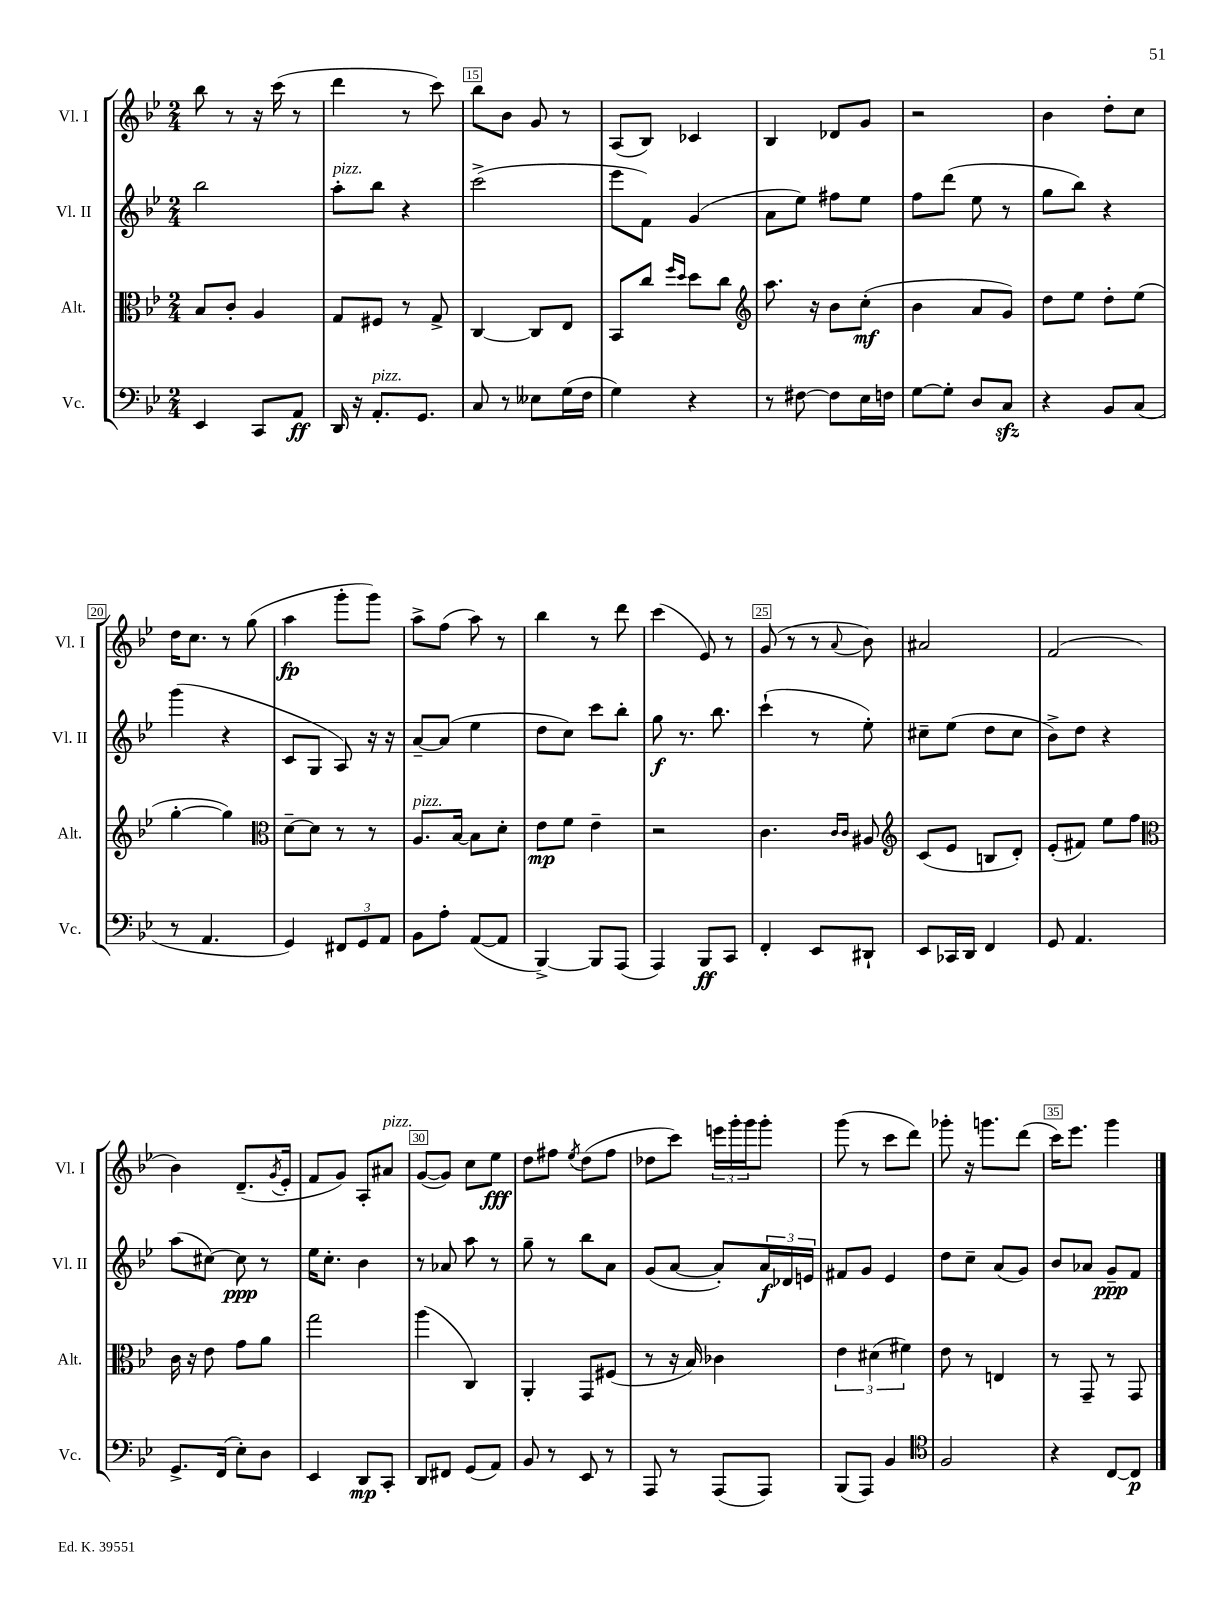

**kern	**dynam	**kern	**dynam	**kern	**dynam	**kern	**dynam
*part4	*part4	*part3	*part3	*part2	*part2	*part1	*part1
*staff4	*staff4	*staff3	*staff3	*staff2	*staff2	*staff1	*staff1
*I"Vc.	*	*I"Alt.	*	*I"Vl. II	*	*I"Vl. I	*
*I'Vc.	*	*I'Alt.	*	*I'Vl. II	*	*I'Vl. I	*
*clefF4	*	*clefC3	*	*clefG2	*	*clefG2	*
*k[b-e-]	*	*k[b-e-]	*	*k[b-e-]	*	*k[b-e-]	*
*M2/4	*	*M2/4	*	*M2/4	*	*M2/4	*
=13	=13	=13	=13	=13	=13	=13	=13
4EE-/	.	8B-/L	.	2bb-\	.	8bb-\	.
.	.	8c'/J	.	.	.	8r	.
8CC/L	.	4A/	.	.	.	16r	.
.	.	.	.	.	.	(16ccc\	.
8AA/J	ff	.	.	.	.	8r	.
=14	=14	=14	=14	=14	=14	=14	=14
!	!	!	!	!LO:TX:a:i:t=pizz.	!	!	!
16DD/	.	8G/L	.	8aa'\L	.	4ddd\	.
16r	.	.	.	.	.	.	.
!LO:TX:a:i:t=pizz.	!	!	!	!	!	!	!
8.AA'/L	.	8F#X/J	.	8bb-\J	.	.	.
.	.	8r	.	4r	.	8r	.
8.GG/J	.	.	.	.	.	.	.
.	.	8G^/	.	.	.	8ccc\)	.
=15	=15	=15	=15	=15	=15	=15	=15
8C/	.	[4C/	.	(2ccc^\	.	8bb-\L	.
8r	.	.	.	.	.	8b-\J	.
8E--X\L	.	8C/L]	.	.	.	8g/	.
(16G\L	.	8E-/J	.	.	.	8r	.
16F\JJ	.	.	.	.	.	.	.
=16	=16	=16	=16	=16	=16	=16	=16
4G\)	.	8BB-/L	.	8eee-\L	.	(8A/L	.
.	.	8cc/J	.	8f\J)	.	8B-/J)	.
.	.	16qqff/LL	.	.	.	.	.
.	.	16qqdd/JJ	.	.	.	.	.
4r	.	8dd\L	.	(4g/	.	4c-X/	.
.	.	8cc\J	.	.	.	.	.
=17	=17	=17	=17	=17	=17	=17	=17
*	*	*clefG2	*	*	*	*	*
8r	.	8.aa\	.	8a\L	.	4B-/	.
[8F#X\	.	.	.	8ee-\J)	.	.	.
.	.	16r	.	.	.	.	.
8F#\L]	.	8b-\L	.	8ff#X\L	.	8d-X/L	.
16E-\L	.	(8cc'\J	mf	8ee-\J	.	8g/J	.
16Fn\JJ	.	.	.	.	.	.	.
=18	=18	=18	=18	=18	=18	=18	=18
[8G\L	.	4b-\	.	8ff\L	.	2r	.
8G'\J]	.	.	.	(8ddd\J	.	.	.
8D/L	.	8a/L	.	8ee-\	.	.	.
8Czz/J	.	8g/J)	.	8r	.	.	.
=19	=19	=19	=19	=19	=19	=19	=19
4r	.	8dd\L	.	8gg\L	.	4b-\	.
.	.	8ee-\J	.	8bb-\J)	.	.	.
8BB-/L	.	8dd'\L	.	4r	.	8dd'\L	.
(8C/J	.	(8ee-\J	.	.	.	8cc\J	.
!!LO:LB:g=z
=20	=20	=20	=20	=20	=20	=20	=20
8r	.	[4gg'\	.	(4ggg\	.	16dd\KL	.
.	.	.	.	.	.	8.cc\J	.
4.AA/	.	.	.	.	.	.	.
.	.	4gg\])	.	4r	.	8r	.
.	.	.	.	.	.	(8gg\	.
=21	=21	=21	=21	=21	=21	=21	=21
*	*	*clefC3	*	*	*	*	*
4GG/)	.	[8d~\L	.	8c/L	.	4aa\	fp
.	.	8d\J]	.	8G/J	.	.	.
12FF#X/L	.	8r	.	8A/)	.	8ggg'\L	.
12GG/	.	.	.	.	.	.	.
.	.	8r	.	16r	.	8ggg\J)	.
12AA/J	.	.	.	.	.	.	.
.	.	.	.	16r	.	.	.
=22	=22	=22	=22	=22	=22	=22	=22
!	!	!LO:TX:a:i:t=pizz.	!	!	!	!	!
8BB-\L	.	8.A/L	.	[8a~/L	.	8aa^\L	.
8A'\J	.	.	.	(8a/J]	.	(8ff\J	.
.	.	[16B-/Jk	.	.	.	.	.
([8AA/L	.	8B-\L]	.	4ee-\	.	8aa\)	.
8AA/J]	.	8d'\J	.	.	.	8r	.
=23	=23	=23	=23	=23	=23	=23	=23
[4BBB-^/)	.	8e-\L	mp	8dd\L	.	4bb-\	.
.	.	8f\J	.	8cc\J)	.	.	.
8BBB-/L]	.	4e-~\	.	8ccc\L	.	8r	.
(8AAA/J	.	.	.	8bb-'\J	.	8ddd\	.
=24	=24	=24	=24	=24	=24	=24	=24
4AAA/)	.	2r	.	8gg\	f	(4ccc\	.
.	.	.	.	8.r	.	.	.
8BBB-/L	ff	.	.	.	.	8e-/)	.
.	.	.	.	8.bb-\	.	.	.
8CC/J	.	.	.	.	.	8r	.
=25	=25	=25	=25	=25	=25	=25	=25
4FF'/	.	4.c\	.	(4ccc`\	.	(8g/	.
.	.	.	.	.	.	8r	.
8EE-/L	.	.	.	8r	.	8r	.
.	.	16qqc/LL	.	.	.	.	.
.	.	16qqc/JJ	.	.	.	8qqa/	.
8DD#X`/J	.	8A#X/	.	8ee-'\)	.	8b-\)	.
=26	=26	=26	=26	=26	=26	=26	=26
*	*	*clefG2	*	*	*	*	*
8EE-/L	.	(8c/L	.	8cc#X~\L	.	2a#X/	.
16CC-X/L	.	8e-/J	.	(8ee-\J	.	.	.
16DD/JJ	.	.	.	.	.	.	.
4FF/	.	8Bn/L	.	8dd\L	.	.	.
.	.	8d'/J)	.	8cc#\J	.	.	.
=27	=27	=27	=27	=27	=27	=27	=27
8GG/	.	(8e-'/L	.	8b-^\L)	.	(2f/	.
4.AA/	.	8f#X/J)	.	8dd\J	.	.	.
.	.	8ee-\L	.	4r	.	.	.
.	.	8ff\J	.	.	.	.	.
!!LO:LB:g=z
=28	=28	=28	=28	=28	=28	=28	=28
*	*	*clefC3	*	*	*	*	*
8.GG^/L	.	16c\	.	(8aa\L	.	4b-\)	.
.	.	16r	.	.	.	.	.
.	.	8e-\	.	[8cc#X\J)	.	.	.
(16FF/Jk	.	.	.	.	.	.	.
8E-'\L)	.	8g\L	.	8cc#\]	ppp	(8.d~/L	.
8D\J	.	8a\J	.	8r	.	.	.
.	.	.	.	.	.	8qg/	.
.	.	.	.	.	.	16e-'/Jk	.
=29	=29	=29	=29	=29	=29	=29	=29
4EE-/	.	2gg\	.	16ee-\KL	.	8f/L	.
.	.	.	.	8.cc'\J	.	.	.
.	.	.	.	.	.	8g/J)	.
8DD/L	mp	.	.	4b-\	.	8A'/L	.
!	!	!	!	!	!	!LO:TX:a:i:t=pizz.	!
8CC'/J	.	.	.	.	.	8a#X/J	.
=30	=30	=30	=30	=30	=30	=30	=30
8DD/L	.	(4aa\	.	8r	.	([8g/L	.
8FF#X/J	.	.	.	8a-X/	.	8g/J])	.
(8GG/L	.	4C/)	.	8aa\	.	8cc\L	.
8AA/J)	.	.	.	8r	.	8ee-\J	fff
=31	=31	=31	=31	=31	=31	=31	=31
8BB-/	.	4AA'/	.	8gg~\	.	8dd\L	.
8r	.	.	.	8r	.	8ff#X\J	.
.	.	.	.	.	.	8qee-/	.
8EE-/	.	8GG/L	.	8bb-\L	.	(8dd\L	.
8r	.	(8F#X/J	.	8a\J	.	8ff#\J	.
=32	=32	=32	=32	=32	=32	=32	=32
8AAA/	.	8r	.	(8g/L	.	8dd-X\L	.
8r	.	16r	.	[8a/J	.	8ccc\J)	.
.	.	16B-/)	.	.	.	.	.
(8AAA/L	.	4c-X\	.	8a'/L])	.	24eeen\LL	.
.	.	.	.	.	.	24ggg'\	.
.	.	.	.	.	.	24ggg\J	.
8AAA/J)	.	.	.	24a/L	f	8ggg'\J	.
.	.	.	.	24d-X/	.	.	.
.	.	.	.	24en/JJ	.	.	.
=33	=33	=33	=33	=33	=33	=33	=33
(8BBB-/L	.	6e-\	.	8f#X/L	.	(8ggg\	.
8AAA/J)	.	.	.	8g/J	.	8r	.
.	.	(6d#X\	.	.	.	.	.
4BB-/	.	.	.	4e-/	.	8ccc\L	.
.	.	6f#X\)	.	.	.	.	.
.	.	.	.	.	.	8ddd\J)	.
=34	=34	=34	=34	=34	=34	=34	=34
*clefC4	*	*	*	*	*	*	*
2F/	.	8e-\	.	8dd\L	.	8ggg-X'\	.
.	.	8r	.	8cc~\J	.	16r	.
.	.	.	.	.	.	8.gggn\L	.
.	.	4En/	.	(8a/L	.	.	.
.	.	.	.	8g/J)	.	(8ddd\J	.
=35	=35	=35	=35	=35	=35	=35	=35
4r	.	8r	.	8b-/L	.	16ccc\KL)	.
.	.	.	.	.	.	8.eee-\J	.
.	.	8GG~/	.	8a-X/J	.	.	.
[8C/L	.	8r	.	8g~/L	ppp	4ggg\	.
8C/J]	p	8GG/	.	8f/J	.	.	.
==	==	==	==	==	==	==	==
*-	*-	*-	*-	*-	*-	*-	*-
